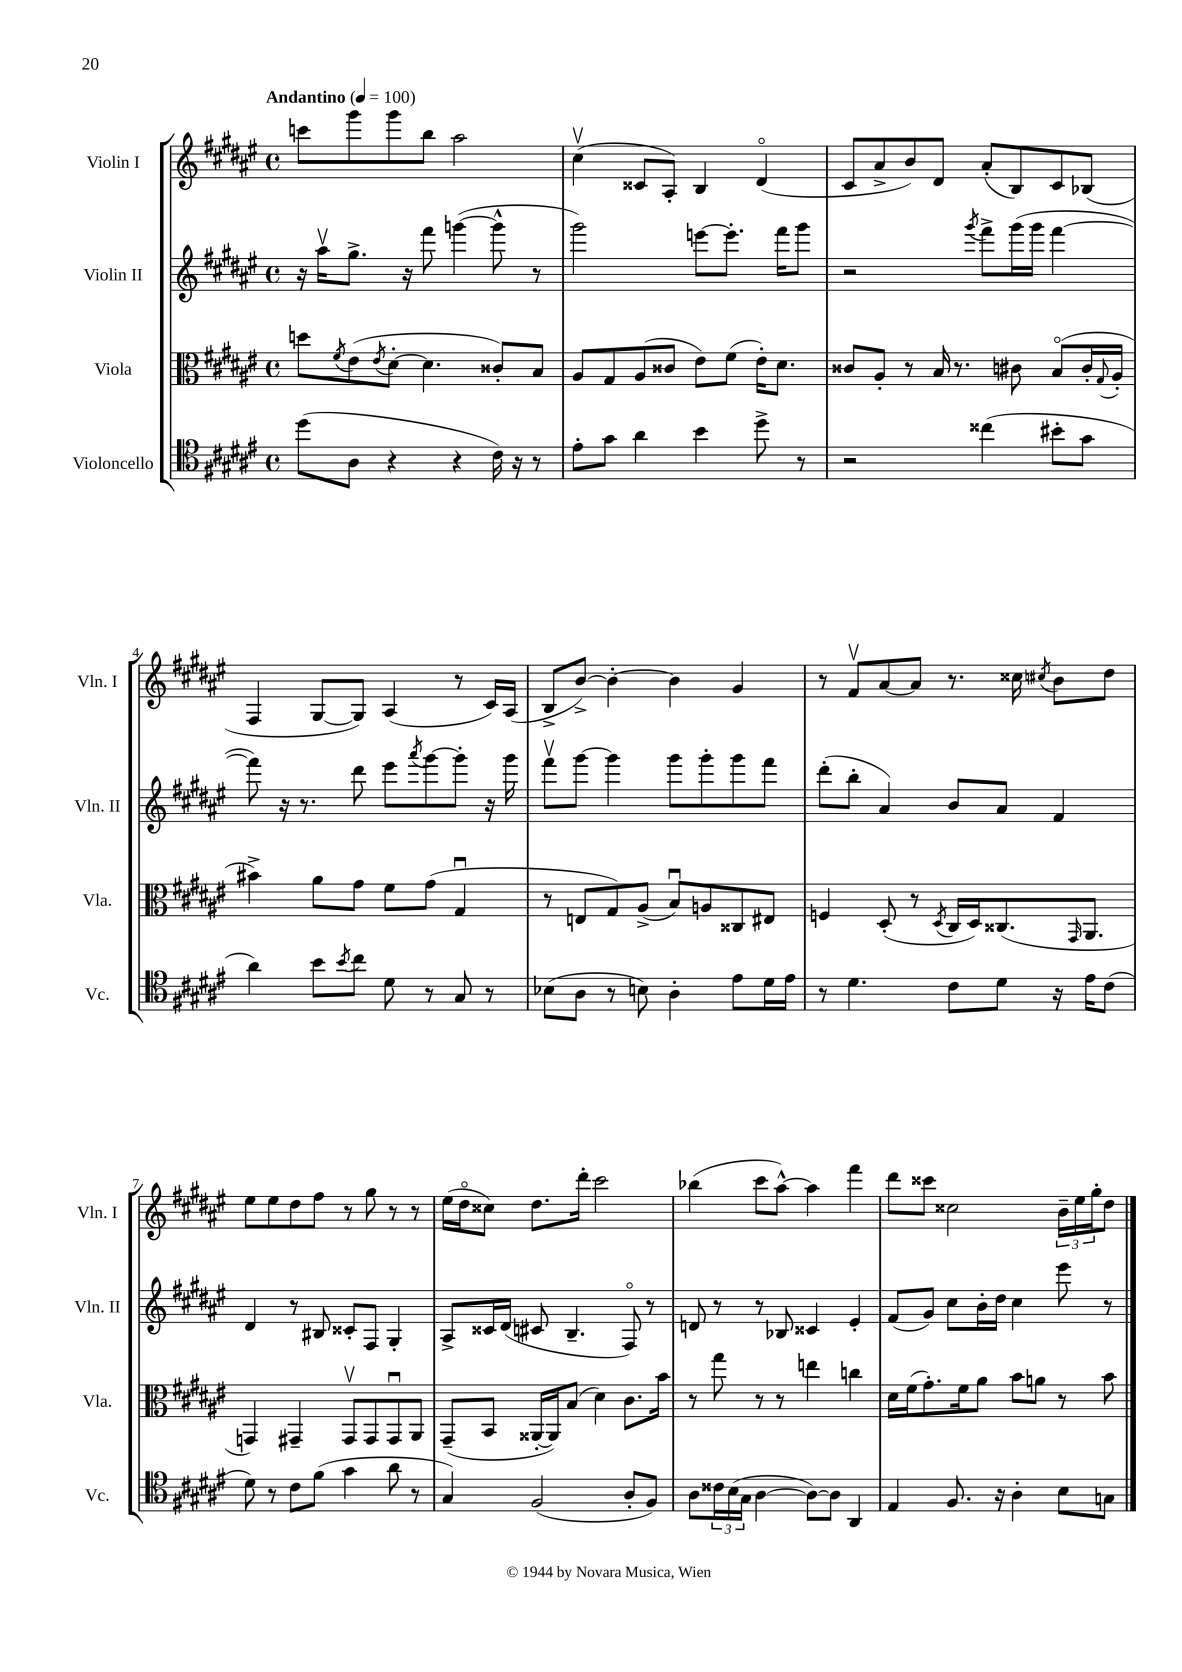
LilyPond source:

<<
\new StaffGroup <<
\new Staff = "s0" \with { instrumentName = "Violin I" shortInstrumentName = "Vln. I" } {
    \clef treble \key fis \major \defaultTimeSignature \time 4/4 \tempo "Andantino" 4 = 100
    c'''8 gis'''8 gis'''8 b''8 ais''2 |
    cis''4\upbow( cisis'8 ais8-.) b4 dis'4\flageolet( |
    cis'8 ais'8-> b'8) dis'8 ais'8-.( b8) cis'8 bes8( |
    fis4 gis8~ gis8) ais4( r8 cis'16) ais16( |
    b8-> b'8~->) b'4~-. b'4 gis'4 |
    r8 fis'8\upbow ais'8~ ais'8 r8. cisis''16 \acciaccatura { cis''8 } b'8 dis''8 |
    eis''8 eis''8 dis''8 fis''8 r8 gis''8 r8 r8 |
    eis''16( dis''16\flageolet cisis''8) dis''8. dis'''16-. cis'''2 |
    bes''4( cis'''8 ais''8~-^) ais''4 fis'''4 |
    dis'''8 cisis'''8 cisis''2 \tuplet 3/2 { b'16-- eis''16 gis''16-. } dis''8 \bar "|." |
}
\new Staff = "s1" \with { instrumentName = "Violin II" shortInstrumentName = "Vln. II" } {
    \clef treble \key fis \major \defaultTimeSignature \time 4/4
    r16 ais''16\upbow gis''8.-> r16 fis'''8 g'''4~( g'''8-^ r8 |
    gis'''2) e'''8~ e'''8.-. fis'''16 gis'''8 |
    r2 \acciaccatura { gis'''8 } fis'''8-> gis'''16( gis'''16 fis'''4~ |
    fis'''8) r16 r8. dis'''8 eis'''8 \acciaccatura { ais'''8 } gis'''8~ gis'''8-. r16 gis'''16 |
    fis'''8\upbow gis'''8~ gis'''4 gis'''8 gis'''8-. gis'''8 fis'''8 |
    dis'''8-.( b''8-. ais'4) b'8 ais'8 fis'4 |
    dis'4 r8 bis8 cisis'8-. fis8 gis4-. |
    ais8-> cisis'16 dis'16( cis'8 b4.-- fis8\flageolet) r8 |
    d'8 r8 r8 bes8 cisis'4 eis'4-. |
    fis'8( gis'8) cis''8 b'16-. dis''16 cis''4 eis'''8 r8 \bar "|." |
}
\new Staff = "s2" \with { instrumentName = "Viola" shortInstrumentName = "Vla." } {
    \clef alto \key fis \major \defaultTimeSignature \time 4/4
    d''8 \acciaccatura { fis'8 } eis'8( \acciaccatura { eis'8 } dis'8~-. dis'4. cisis'8-.) b8 |
    ais8 gis8 ais8( cisis'8 eis'8) fis'8( eis'16-.) dis'8. |
    cisis'8 ais8-. r8 b16 r8. cis'8 b8\flageolet( cis'16-. \appoggiatura { gis8 } ais16-. |
    bis'4->) ais'8 gis'8 fis'8 gis'8( gis4\downbow |
    r8 e8 gis8) ais8->( b8\downbow) a8 cisis8 eis8 |
    f4 dis8-.( r8 \acciaccatura { dis8 } cis16 dis16) cisis8.( \grace { gis,16 } ais,8. |
    g,4) gis,4-- gis,8\upbow gis,8 gis,8\downbow ais,8 |
    gis,8--( b,8 aisis,16~-. aisis,16) b8( dis'4) cis'8. b'16 |
    r8 gis''8 r8 r8 e''4 c''4 |
    dis'16 fis'16( gis'8.-.) fis'16 ais'8 b'8 a'8 r8 b'8 \bar "|." |
}
\new Staff = "s3" \with { instrumentName = "Violoncello" shortInstrumentName = "Vc." } {
    \clef tenor \key fis \major \defaultTimeSignature \time 4/4
    dis''8( ais8 r4 r4 cis'16) r16 r8 |
    eis'8-. gis'8 ais'4 b'4 dis''8-> r8 |
    r2 cisis''4( bis'8-. gis'8 |
    ais'4) b'8 \acciaccatura { b'8 } cis''8 dis'8 r8 gis8 r8 |
    bes8( ais8 r8 b8) ais4-. eis'8 dis'16 eis'16 |
    r8 dis'4. cis'8 dis'8 r16 eis'16 cis'8( |
    dis'8) r8 cis'8 fis'8( gis'4 ais'8 r8 |
    gis4) fis2( ais8-. fis8) |
    ais8 \tuplet 3/2 { cisis'16 b16( gis16 } ais4~ ais8~) ais8 ais,4 |
    eis4 fis8. r16 ais4-. b8 g8 \bar "|." |
}
>>
>>
